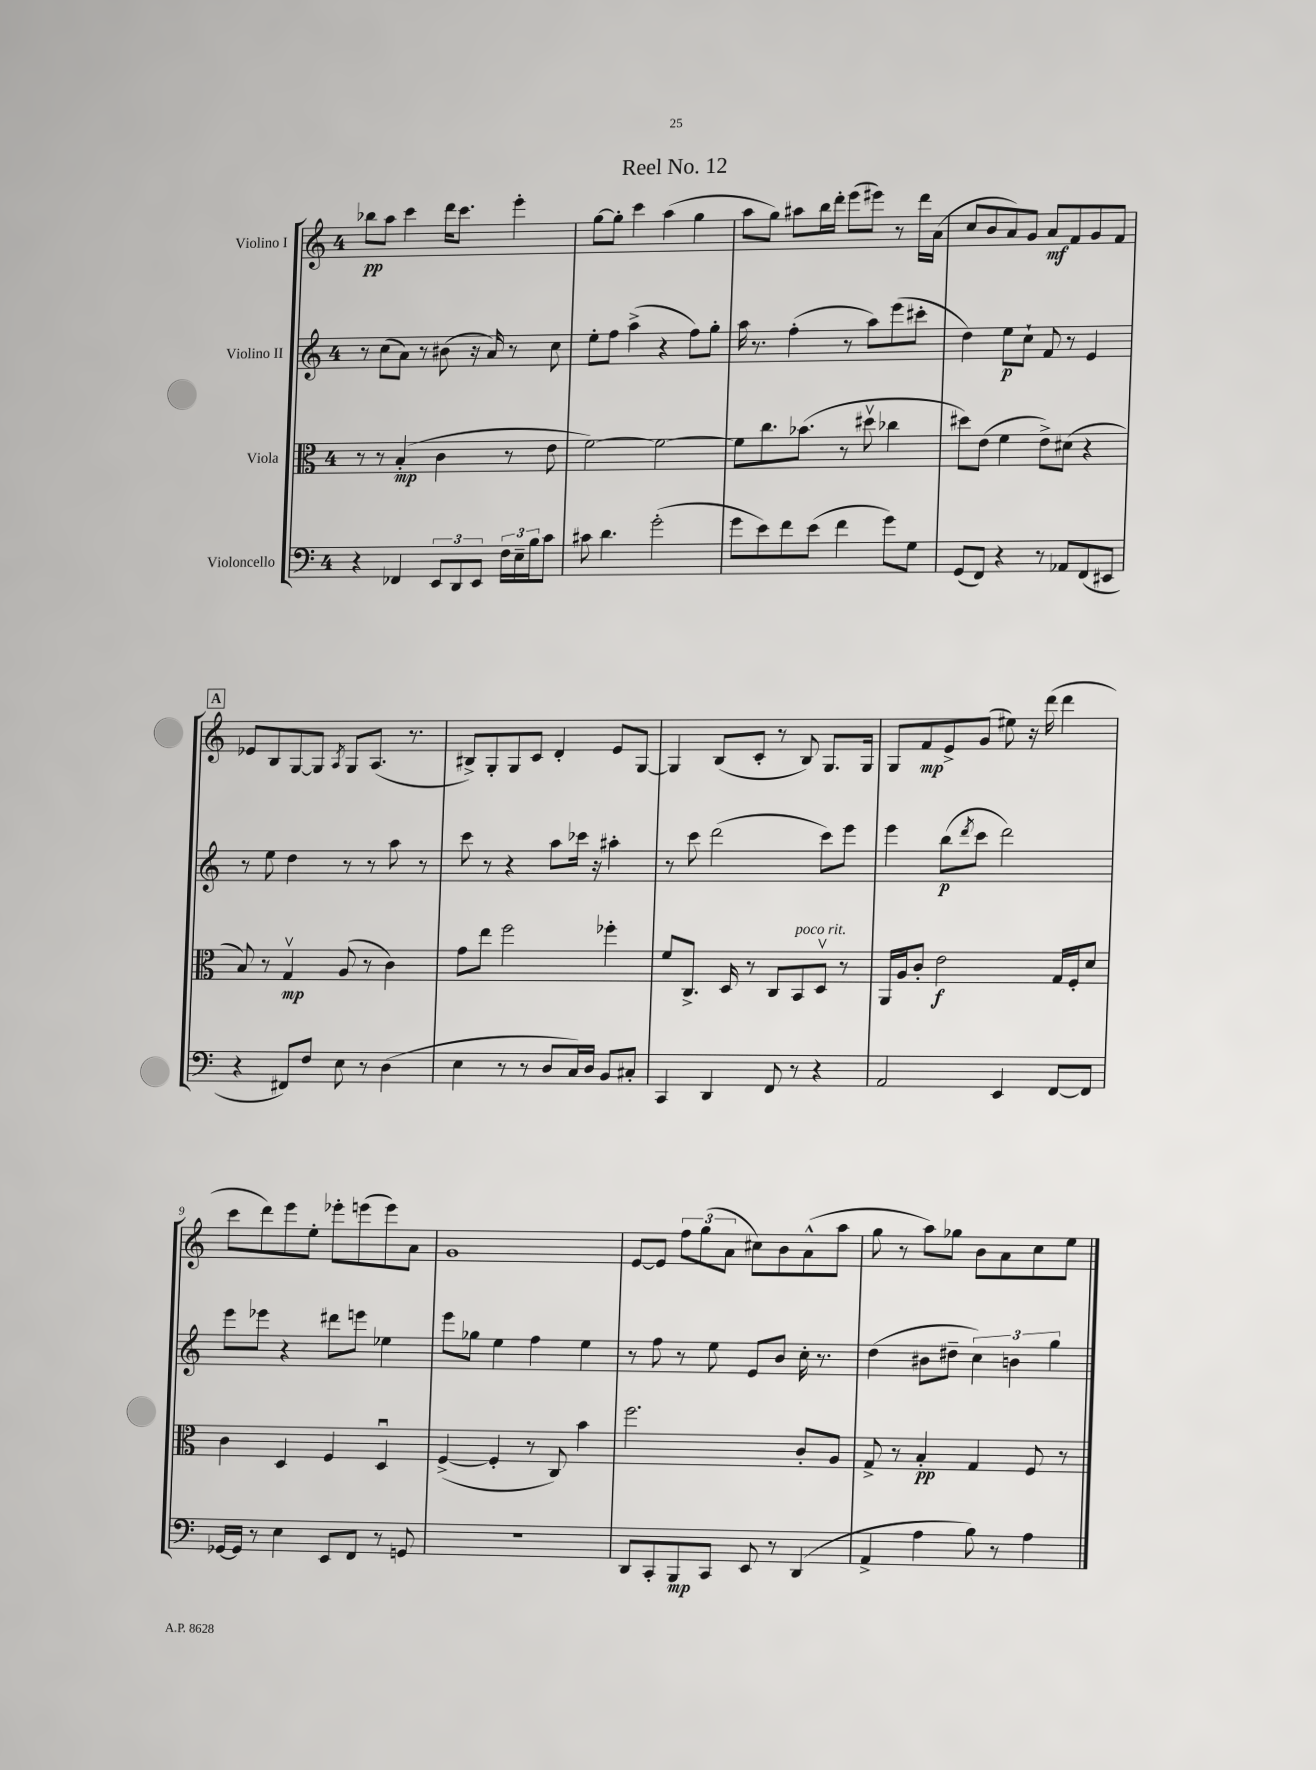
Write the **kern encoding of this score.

**kern	**dynam	**kern	**dynam	**kern	**dynam	**kern	**dynam
*part4	*part4	*part3	*part3	*part2	*part2	*part1	*part1
*staff4	*staff4	*staff3	*staff3	*staff2	*staff2	*staff1	*staff1
*I"Violoncello	*	*I"Viola	*	*I"Violino II	*	*I"Violino I	*
*clefF4	*	*clefC3	*	*clefG2	*	*clefG2	*
*k[]	*	*k[]	*	*k[]	*	*k[]	*
*M4/4	*	*M4/4	*	*M4/4	*	*M4/4	*
=1	=1	=1	=1	=1	=1	=1	=1
4r	.	8r	.	8r	.	8bb-X\L	pp
.	.	8r	.	(8cc\L	.	8aa\J	.
4FF-X/	.	(4B'/	mp	8a\J)	.	4ccc\	.
.	.	.	.	8r	.	.	.
12EE/L	.	4c\	.	(8b#X\	.	16ddd\KL	.
.	.	.	.	.	.	8.ccc\J	.
12DD/	.	.	.	.	.	.	.
.	.	.	.	16r	.	.	.
12EE/J	.	.	.	.	.	.	.
.	.	.	.	16a/)	.	.	.
24F\LL	.	8r	.	8r	.	4eee'\	.
24E~\	.	.	.	.	.	.	.
24B\J	.	.	.	.	.	.	.
8c\J	.	8e\	.	8cc\	.	.	.
=2	=2	=2	=2	=2	=2	=2	=2
8c#X\	.	[2f\)	.	8ee'\L	.	[8gg\L	.
4.d\	.	.	.	8ff\J	.	8gg'\J]	.
.	.	.	.	(4aa^\	.	4ccc\	.
(2g'\	.	2f\_	.	4r	.	(4aa\	.
.	.	.	.	8ff\L)	.	4gg\	.
.	.	.	.	8gg'\J	.	.	.
=3	=3	=3	=3	=3	=3	=3	=3
8g\L	.	8f\L]	.	16aa\	.	8aa\L	.
.	.	.	.	8.r	.	.	.
8e\)	.	8.cc\	.	.	.	8gg\J)	.
8f\	.	.	.	(4ff'\	.	8aa#X\L	.
.	.	(8.b-X\J	.	.	.	.	.
(8e\J	.	.	.	.	.	16bb\L	.
.	.	.	.	.	.	16ddd'\JJ	.
4f\	.	8r	.	8r	.	(8eee\L	.
.	.	8dd#Xv\	.	8aa\L)	.	8eee#X\J)	.
8g\L)	.	4cc-X\	.	(8eee\	.	8r	.
8G\J	.	.	.	8ccc#X'\J	.	16ddd\LL	.
.	.	.	.	.	.	(16a\JJ	.
=4	=4	=4	=4	=4	=4	=4	=4
(8GG/L	.	8dd#X\L)	.	4dd\)	.	8cc/L	.
8FF/J)	.	(8e\J	.	.	.	8b/	.
4r	.	4f\	.	8ee\L	p	8a/)	.
.	.	.	.	8cc`\J	.	8g/J	.
8r	.	8e^\L)	.	8f/	.	8a/L	mf
8AA-X/L	.	(8d#X\J	.	8r	.	8f/	.
(8FF/	.	4r	.	4e/	.	8g/	.
8EE#X/J	.	.	.	.	.	8f/J	.
!!LO:LB:g=z
!!LO:REH:place=s1:t=A
=5	=5	=5	=5	=5	=5	=5	=5
4r	.	8B/)	.	8r	.	8e-X/L	.
.	.	8r	.	8ee\	.	8B/	.
8FF#X/L)	.	4Gv/	mp	4dd\	.	[8G/	.
8F/J	.	.	.	.	.	8G/J]	.
.	.	.	.	.	.	8qA/	.
8E\	.	(8A/	.	8r	.	8G/L	.
8r	.	8r	.	8r	.	(8.A/J	.
(4D\	.	4c\)	.	8aa\	.	.	.
.	.	.	.	.	.	8.r	.
.	.	.	.	8r	.	.	.
=6	=6	=6	=6	=6	=6	=6	=6
4E\	.	8g\L	.	8ccc\	.	8B#X^/L)	.
.	.	8ee\J	.	8r	.	8G'/	.
8r	.	2ff\	.	4r	.	8G/	.
8r	.	.	.	.	.	8c/J	.
8D/L	.	.	.	8aa\L	.	4d'/	.
16C/L)	.	.	.	16ccc-X\Jk	.	.	.
16D/JJ	.	.	.	16r	.	.	.
8BB/L	.	4ff-X'\	.	4aa#X'\	.	8e/L	.
8C#X'/J	.	.	.	.	.	[8G/J	.
=7	=7	=7	=7	=7	=7	=7	=7
4CC/	.	8f/L	.	8r	.	4G/]	.
.	.	8.C^/J	.	8ccc\	.	.	.
4DD/	.	.	.	(2ddd\	.	(8B/L	.
.	.	16D/	.	.	.	.	.
.	.	8r	.	.	.	8c'/J	.
8FF/	.	8C/L	.	.	.	8r	.
!	!	!LO:TX:a:i:t=poco rit.	!	!	!	!	!
8r	.	8BB/	.	.	.	8B/)	.
4r	.	8Dv/J	.	8ccc\L)	.	8.G/L	.
.	.	8r	.	8eee\J	.	.	.
.	.	.	.	.	.	16G/Jk	.
=8	=8	=8	=8	=8	=8	=8	=8
2AA/	.	16AA/LL	.	4eee\	.	8G/L	.
.	.	16A/J	.	.	.	.	.
.	.	8c'/J	.	.	.	8f/	mp
.	.	2e\	f	(8bb\L	p	8e^/	.
.	.	.	.	8qddd/	.	.	.
.	.	.	.	8ccc\J	.	(8g/J	.
4EE/	.	.	.	2ddd\)	.	8ee#X\)	.
.	.	.	.	.	.	16r	.
.	.	.	.	.	.	(16ddd\	.
[8FF/L	.	16G/LL	.	.	.	4ddd\	.
.	.	16F'/J	.	.	.	.	.
8FF/J]	.	8d/J	.	.	.	.	.
!!LO:LB:g=z
=9	=9	=9	=9	=9	=9	=9	=9
[16GG-X/LL	.	4c\	.	8eee\L	.	8ccc\L	.
16GG-/JJ]	.	.	.	.	.	.	.
8r	.	.	.	8eee-X\J	.	8ddd\)	.
4E\	.	4D/	.	4r	.	8eee\	.
.	.	.	.	.	.	8ee'\J	.
8EE/L	.	4F/	.	8ddd#X\L	.	8eee-X'\L	.
8FF/J	.	.	.	8eeen\J	.	(8eeen\	.
8r	.	4Du/	.	4ee-X\	.	8eee\)	.
8GGn/	.	.	.	.	.	8a\J	.
=10	=10	=10	=10	=10	=10	=10	=10
1r	.	([4F^/	.	8eee\L	.	1g	.
.	.	.	.	8gg-X\J	.	.	.
.	.	4F'/]	.	4ee\	.	.	.
.	.	8r	.	4ff\	.	.	.
.	.	8C/)	.	.	.	.	.
.	.	4b\	.	4ee\	.	.	.
=11	=11	=11	=11	=11	=11	=11	=11
8DD/L	.	2.ff\	.	8r	.	[8e/L	.
8CC'/	.	.	.	8ff\	.	8e/J]	.
8BBB/	mp	.	.	8r	.	12ff\L	.
.	.	.	.	.	.	(12gg\	.
8CC/J	.	.	.	8ee\	.	.	.
.	.	.	.	.	.	12a\J	.
8EE/	.	.	.	8e/L	.	8cc#X\L)	.
8r	.	.	.	8b/J	.	8b\	.
(4DD/	.	8c'/L	.	16cc'\	.	(8a^^\	.
.	.	.	.	8.r	.	.	.
.	.	8A/J	.	.	.	8aa\J	.
=12	=12	=12	=12	=12	=12	=12	=12
4AA^/	.	8G^/	.	(4dd\	.	8gg\	.
.	.	8r	.	.	.	8r	.
4A\	.	4B'/	pp	8b#X\L	.	8aa\L)	.
.	.	.	.	8dd#X~\J	.	8gg-X\J	.
8B\)	.	4G/	.	6cc\)	.	8b\L	.
8r	.	.	.	.	.	8a\	.
.	.	.	.	6bn\	.	.	.
4A\	.	8F/	.	.	.	8cc\	.
.	.	.	.	6gg\	.	.	.
.	.	8r	.	.	.	8ee\J	.
==	==	==	==	==	==	==	==
*-	*-	*-	*-	*-	*-	*-	*-
